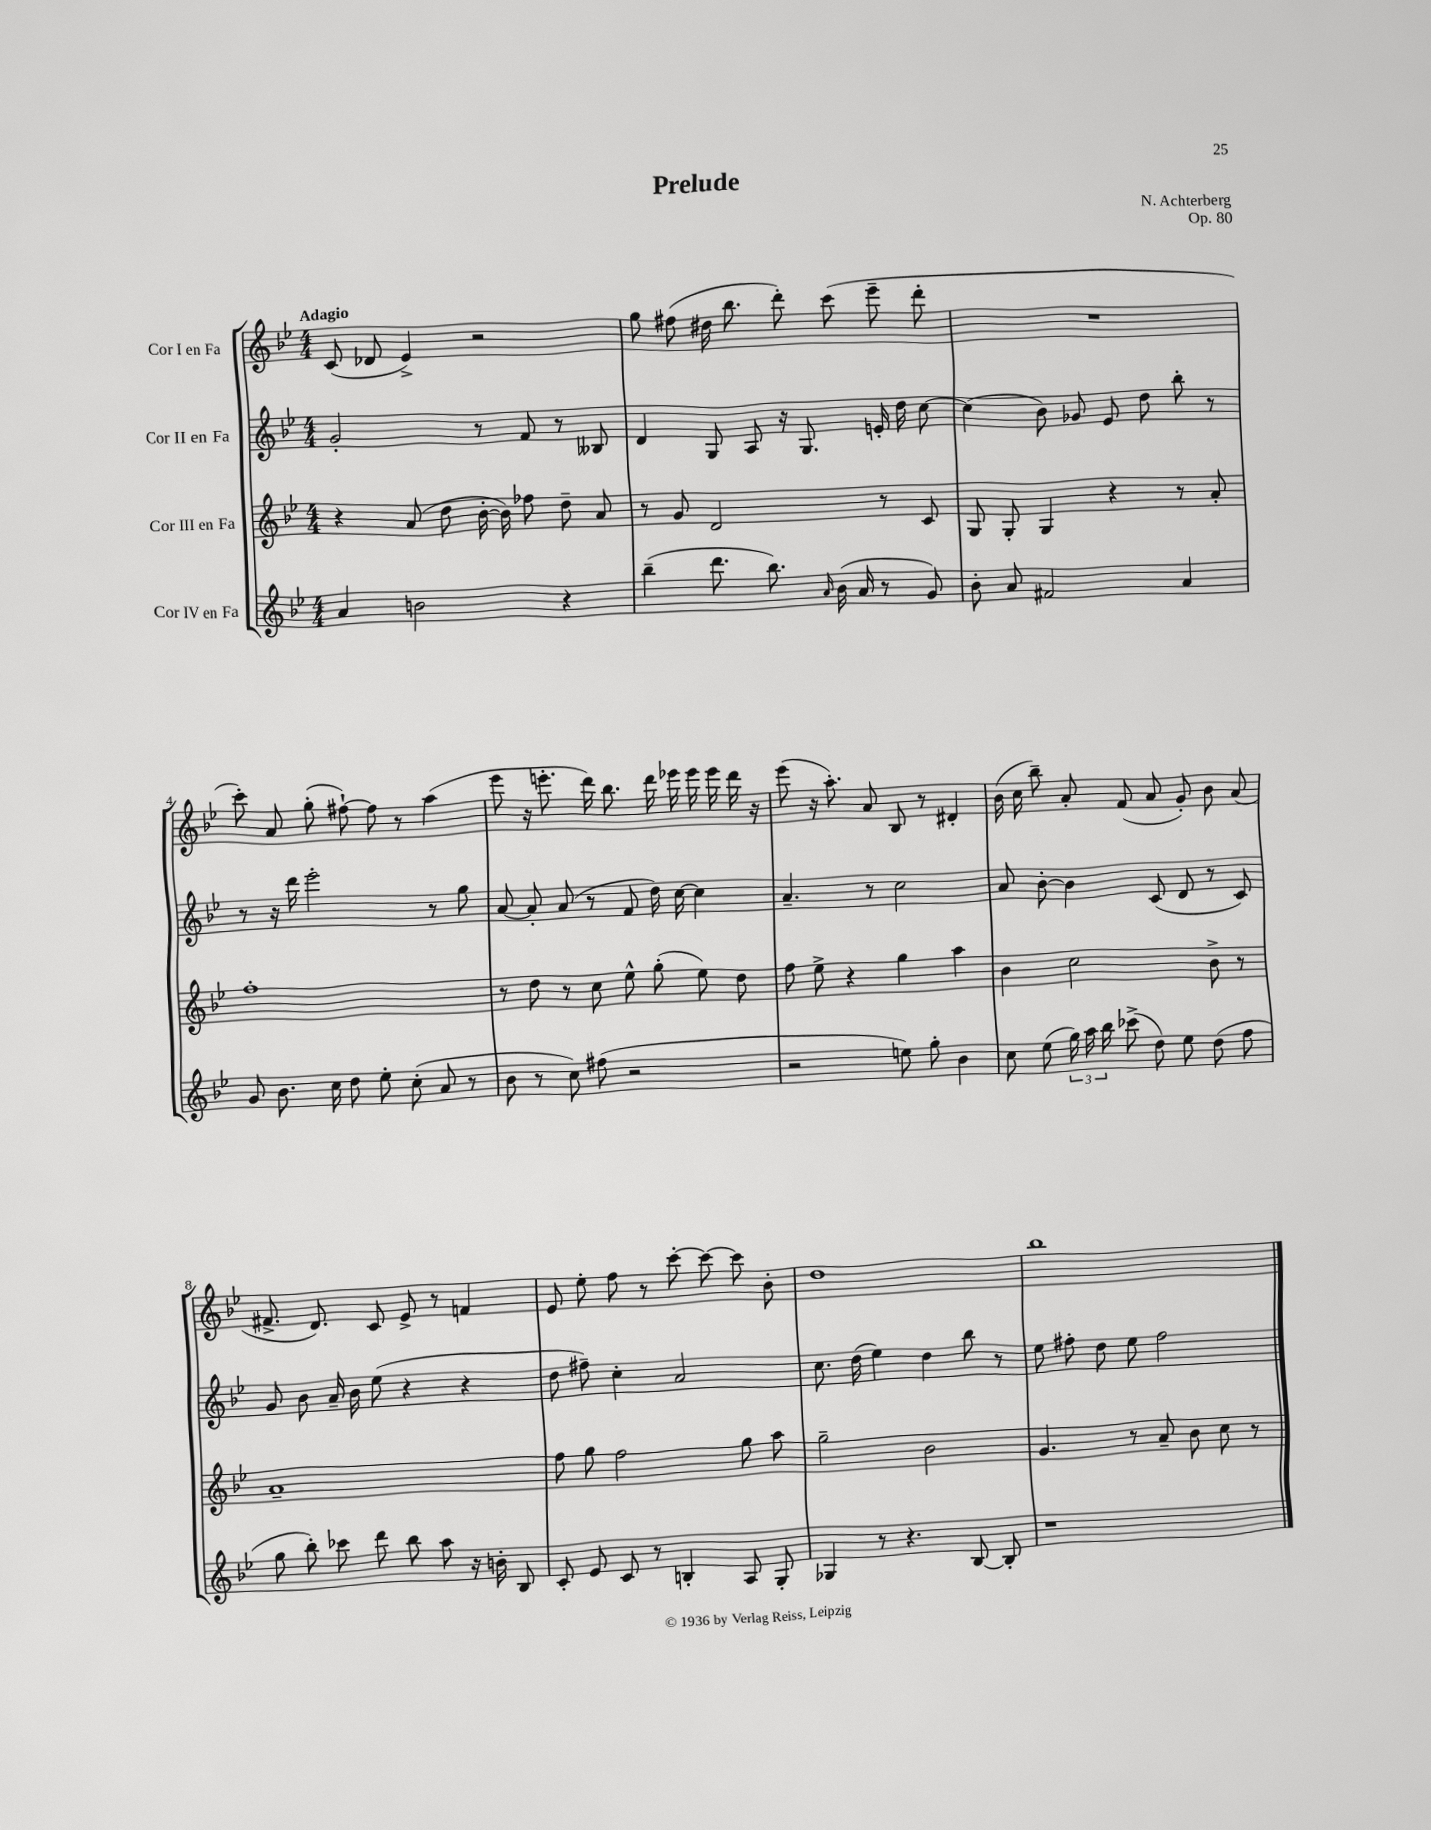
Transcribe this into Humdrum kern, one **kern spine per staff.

**kern	**kern	**kern	**kern
*part4	*part3	*part2	*part1
*staff4	*staff3	*staff2	*staff1
*I"Cor IV en Fa	*I"Cor III en Fa	*I"Cor II en Fa	*I"Cor I en Fa
*clefG2	*clefG2	*clefG2	*clefG2
*k[b-e-]	*k[b-e-]	*k[b-e-]	*k[b-e-]
*M4/4	*M4/4	*M4/4	*M4/4
=1	=1	=1	=1
!	!	!	!LO:TX:a:B:t=Adagio
4a/	4r	2g'/	(8c/
.	.	.	8d-X/
2bn\	(8a/	.	4e-^/)
.	8dd\	.	.
.	[16b-'\	8r	2r
.	16b-\])	.	.
.	8ff-X\	8f/	.
4r	8dd~\	8r	.
.	8a/	8B--X/	.
=2	=2	=2	=2
(4bb-~\	8r	4d/	8gg\
.	8g/	.	(8ff#X\
8.ddd\	2d/	8G/	16dd#X\
.	.	.	8.bb-\
.	.	8A/	.
8.bb-\)	.	.	.
.	.	16r	8ddd'\)
.	.	8.G/	.
16qqa/	.	.	.
(16b-\	.	.	(8ccc\
16a/	.	.	.
8r	8r	16en'/	8eee-~\
.	.	16dd\	.
8g/)	8c/	[8cc\	8ddd'\
=3	=3	=3	=3
8b-'\	8G/	(4cc\]	1r
8a/	8G'/	.	.
2f#X/	4G/	8b-\)	.
.	.	8g-X/	.
.	4r	8e-/	.
.	.	8dd\	.
4a/	8r	8bb-'\	.
.	8a'/	8r	.
!!LO:LB:g=z
=4	=4	=4	=4
8g/	1ff'	8r	8ccc'\)
8.b-\	.	16r	8a/
.	.	16ddd\	.
.	.	2eee-'\	(8gg'\
16cc\	.	.	.
8dd\	.	.	[8ff#X`\)
8ee-'\	.	.	8ff#\]
(8cc'\	.	.	8r
8a/	.	8r	(4aa\
8r	.	8gg\	.
=5	=5	=5	=5
8b-\	8r	[8a/	8eee-\
8r	8dd\	8a'/]	16r
.	.	.	8.eeen'\
8cc\)	8r	(8a/	.
(8ff#X\	8cc\	8r	16ddd\)
.	.	.	8.bb-\
2r	8ee-^^\	8f/	.
.	(8gg'\	16dd\)	16ddd\
.	.	[16cc\	16eee-X\
.	8ee-\)	4cc\]	16eee-\
.	.	.	16eee-\
.	8dd\	.	16ddd\
.	.	.	16r
=6	=6	=6	=6
2r	8ff\	4.a~/	(8eee-\
.	8ee-^\	.	16r
.	.	.	8.aa'\)
.	4r	.	.
.	.	8r	8a/
8een\)	4gg\	2cc\	8B-/
8gg'\	.	.	8r
4b-\	4aa\	.	4d#X'/
=7	=7	=7	=7
8cc\	4b-\	8a/	(16b-\
.	.	.	16cc\
(8ee-\	.	[8b-'\	8bb-~\)
24gg\)	2cc\	4b-\]	8a'/
24aa\	.	.	.
24bb-\	.	.	.
(8ccc-X^\	.	.	(8f/
8dd\)	.	(8c/	8a/
8ee-\	.	8d/	8g'/)
(8dd\	8b-^\	8r	8b-\
8ff\	8r	8c/)	(8a/
!!LO:LB:g=z
=8	=8	=8	=8
8gg\	1a~	8g/	8.f#X^/
8bb-'\)	.	8b-\	.
.	.	.	8.d/)
8ccc-X\	.	16a~/	.
.	.	16b-\	.
8ddd\	.	(8ee-\	8c/
8bb-\	.	4r	8e-^/
8aa\	.	.	8r
16r	.	4r	4fn/
16bn'\	.	.	.
8B-/	.	.	.
=9	=9	=9	=9
8c'/	8ff\	8dd\	8e-/
8e-/	8gg\	8ff#X~\)	8ee-'\
8c/	2ff\	4cc'\	8ff\
8r	.	.	8r
4Bn'/	.	2a/	[8ccc'\
.	.	.	8ccc\_
8A/	8gg\	.	8ccc\]
8G'/	8aa\	.	8b-'\
=10	=10	=10	=10
4G-X/	2gg~\	8.cc\	1dd
.	.	(16dd\	.
8r	.	4ee-\)	.
4.r	.	.	.
.	2b-\	4dd\	.
[8B-/	.	8bb-\	.
8B-'/]	.	8r	.
=11	=11	=11	=11
1r	4.g/	8ee-\	1bb-
.	.	8ff#X'\	.
.	.	8dd\	.
.	8r	8ee-\	.
.	8a~/	2ff#\	.
.	8b-\	.	.
.	8cc\	.	.
.	8r	.	.
==	==	==	==
*-	*-	*-	*-
